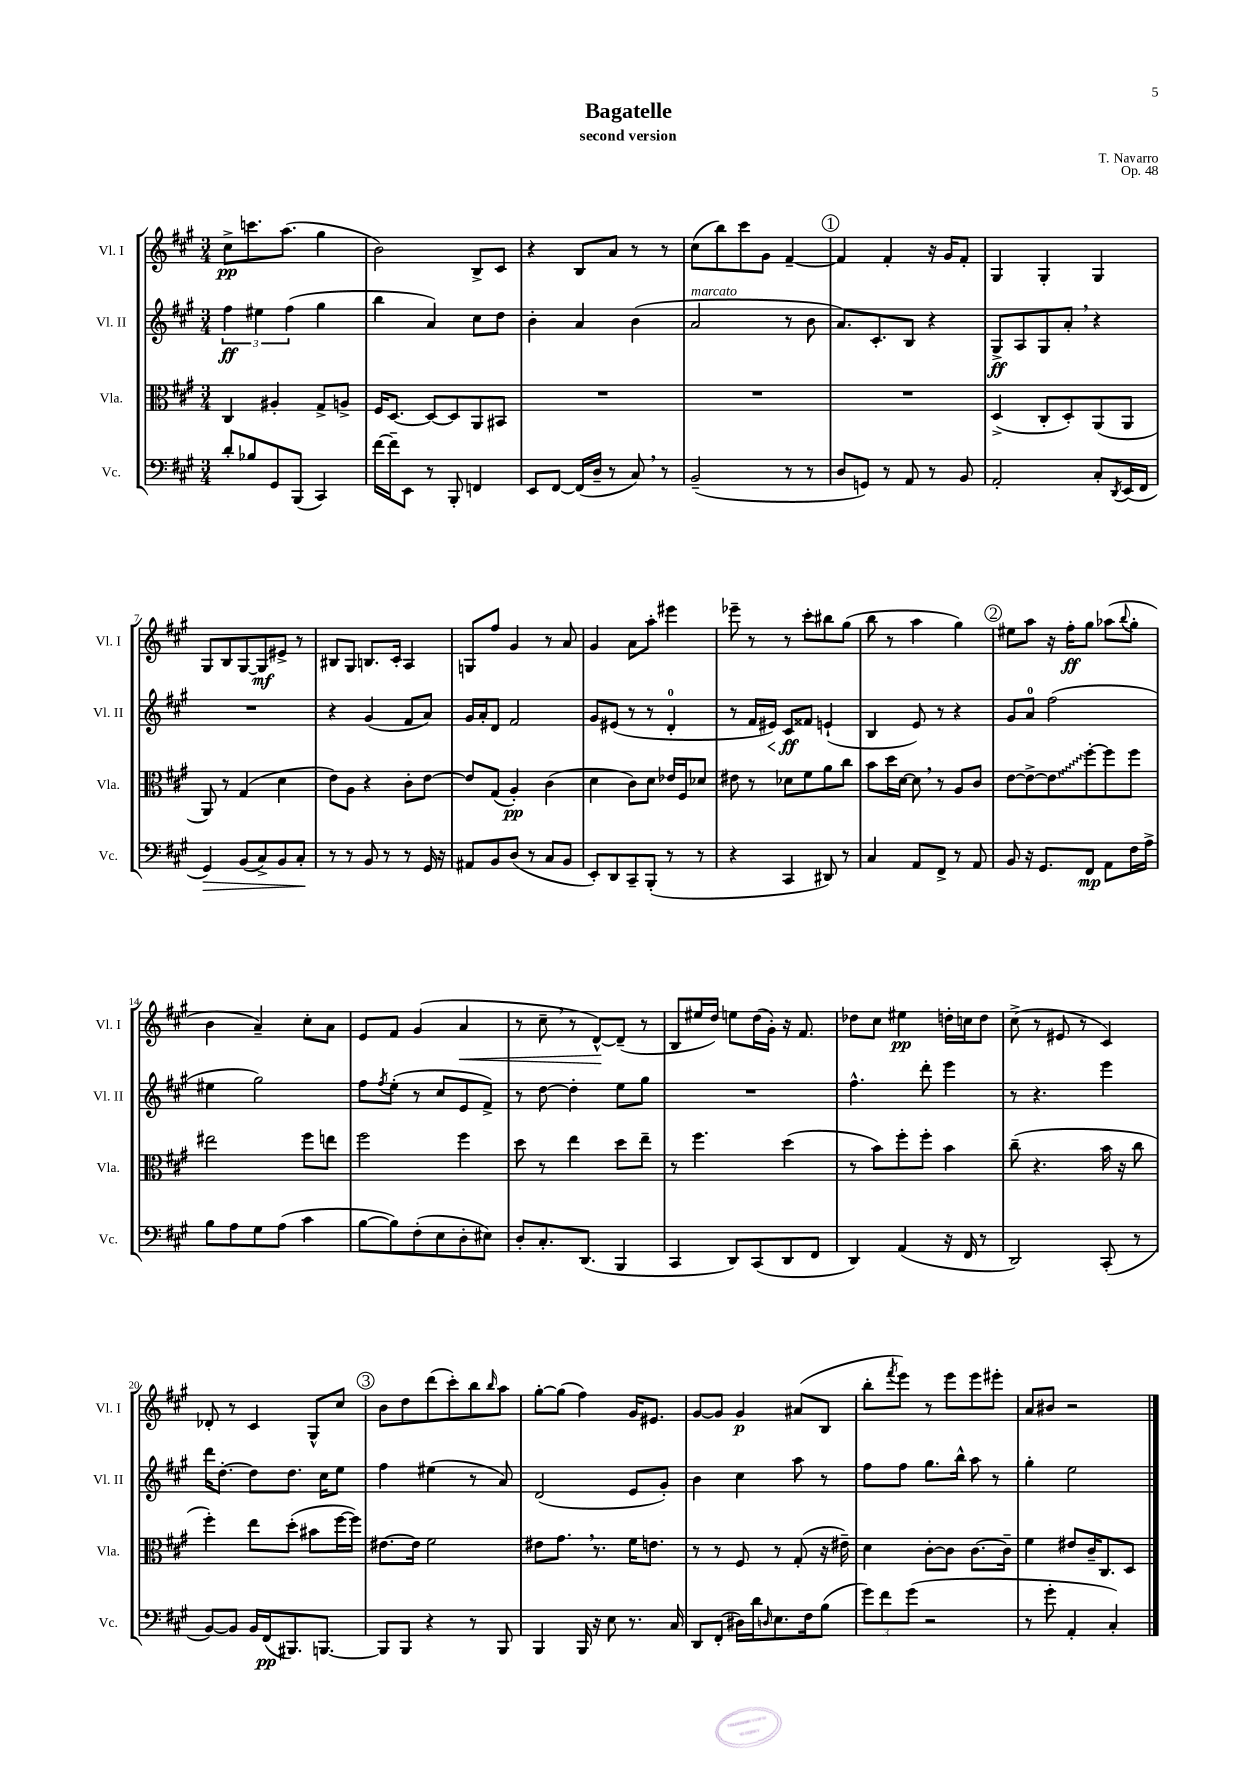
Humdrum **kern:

**kern	**kern	**kern	**kern
*staff4	*staff3	*staff2	*staff1
*clefF4	*clefC3	*clefG2	*clefG2
*k[f#c#g#]	*k[f#c#g#]	*k[f#c#g#]	*k[f#c#g#]
*M3/4	*M3/4	*M3/4	*M3/4
8d'/L	4C#/	6ff#\	8cc#^\L
8B-/	.	.	8.ccc\
.	.	6ee#\	.
8GG#/	4A#'/	.	.
.	.	.	(8.aa\J
.	.	(6ff#\	.
(8BBB/J	.	.	.
4CC#/)	8G#^/L	4gg#\	4gg#\
.	8A^/J	.	.
=	=	=	=
[16f#\LL	16F#/LK	4bb\	2b\)
16f#~\]J	[8.D/J	.	.
8EE\J	.	.	.
8r	8D/_L	4a/)	.
8BBB'/	8D/]	.	.
4FF/	8AA/	8cc#\L	8B^/L
.	8BB#/J	8dd\J	8c#/J
=	=	=	=
8EE/L	2.r	4b'\	4r
[8FF#/J	.	.	.
(16FF#/]LL	.	4a/	8B/L
16D~/JJ	.	.	.
8r	.	.	8a/J
8C#/)	.	(4b\	8r
8r	.	.	8r
=	=	=	=
(2BB~/	2.r	2a/	(8cc#\L
.	.	.	8bb\)
.	.	.	8ccc#\
.	.	.	8g#\J
8r	.	8r	[4f#~/
8r	.	8b\	.
=	=	=	=
8D/L	2.r	8.a/L)	4f#/]
8GG/J)	.	.	.
.	.	8.c#'/	.
8r	.	.	4f#'/
8AA/	.	8B/J	.
8r	.	4r	16r
.	.	.	16g#/LK
8BB/	.	.	8f#'/J
=	=	=	=
2AA'/	(4D^/	8G#^/L	4G#/
.	.	8A/	.
.	8C#'/L	8G#/	4G#'/
.	8D'/)	8a'/J	.
8C#'/L	(8AA/	4r	4G#/
8qDD/	.	.	.
(16EE/L	8AA/J	.	.
16FF#/JJ	.	.	.
=	=	=	=
4GG#/)	8AA/)	2.r	8G#/L
.	8r	.	8B/
(8BB/L	(4G#/	.	[8G#/
8C#^/)	.	.	8G#/]
8BB/	4d\	.	8e#^/J
8C#'/J	.	.	8r
=	=	=	=
8r	8e\L)	4r	8B#/L
8r	8A\J	.	8G#/J
8BB/	4r	(4g#/	8.B/L
8r	.	.	.
.	.	.	16c#'/Jk
8r	8c#'\L	8f#/L	4A/
16GG#/	[8e\J	8a/J)	.
16r	.	.	.
=	=	=	=
8AA#/L	8e/]L	16g#/LL	8G/L
.	.	16a'/J	.
8BB/	(8G#/J	8d/J	8ff#/J
(8D/J	4A'/)	2f#/	4g#/
8r	.	.	.
8C#/L	(4c#\	.	8r
8BB/J	.	.	8a/
=	=	=	=
8EE'/L)	4d\	8g#/L	4g#/
8DD/	.	(8e#/J	.
8CC#~/	8c#\L)	8r	8a\L
(8BBB'/J	8d\J	8r	8aa'\J
8r	16e-/LL	4d'/	4eee#\
.	16F#/J	.	.
8r	8d-/J	.	.
=	=	=	=
4r	8e#\	8r	8eee-~\
.	8r	16f#/LL	8r
.	.	16e#/JJ)	.
4CC#/	8d-\L	8c#/L	8r
.	8f#\	8f##/J	8ccc#'\L
8DD#/)	8a\	(4e`/	8bb#\
8r	8cc#\J	.	(8gg#\J
=	=	=	=
4C#/	8b\L	4B/	8bb\
.	16dd\L	.	8r
.	[16d\JJ	.	.
8AA/L	8d\]	8e/)	4aa\
8FF#^/J	8r	8r	.
8r	8A/L	4r	4gg#\)
8AA/	8c#/J	.	.
=	=	=	=
8BB/	[8e\L	8g#/L	8ee#\L
16r	8e^\_	8a/J	8aa\J
8.GG#/L	.	.	.
.	8e\]	(2ff#\	16r
.	.	.	16ff#'\LK
8FF#/J	[8ff#'\	.	8gg#\J
8AA\L	8ff#\]	.	(8aa-\L
.	.	.	8qqbb/
16F#\L	8ff#\J	.	8gg#'\J
16A^\JJ	.	.	.
=	=	=	=
8B\L	2ee#\	4ee#\	4b\
8A\	.	.	.
8G#\	.	2gg#\)	4a~/)
(8A\J	.	.	.
4c#\	8ff#\L	.	8cc#'\L
.	8ee\J	.	8a\J
=	=	=	=
[8B\L	2ff#\	8ff#\L	8e/L
.	.	8qff#/	.
8B\])	.	(8ee'\J	8f#/J
(8F#'\	.	8r	(4g#/
8E\	.	8cc#/L	.
8D'\	4ff#\	8e/	4a/
8E#\J)	.	8f#^/J)	.
=	=	=	=
8D'/L	8dd\	8r	8r
8.C#'/	8r	[8dd\	8cc#~\
.	4ee\	4dd'\]	8r
(8.DD/J	.	.	.
.	.	.	[8d^^/L)
4BBB/	8dd\L	8ee\L	(8d~/]J
.	8ee~\J	8gg#\J	8r
=	=	=	=
4CC#/	8r	2.r	8B/L
.	4.ff#\	.	16ee#/L
.	.	.	16dd/JJ)
8DD/L)	.	.	8ee\L
(8CC#/	.	.	(16dd\L
.	.	.	16g#'\JJ)
8DD/	(4dd\	.	16r
.	.	.	8.f#/
8FF#/J	.	.	.
=	=	=	=
4DD/)	8r	4.ff#^^\	8dd-\L
.	8b\L)	.	8cc#\J
(4AA/	8ff#'\	.	4ee#\
.	8ff#'\J	8ddd'\	.
16r	4b\	4eee\	16dd'\LL
16FF#/	.	.	16cc\J
8r	.	.	8dd\J
=	=	=	=
2DD/)	(8cc#~\	8r	(8cc#^\
.	4.r	4.r	8r
.	.	.	8e#/
.	.	.	8r
(8CC#'/	16b\	4eee\	4c#/)
.	16r	.	.
8r	8cc#\	.	.
=	=	=	=
[8BB/L)	4ff#'\)	16ddd\LK	8d-'/
.	.	[8.dd'\J	.
8BB/]J	.	.	8r
16BB/LL	8ee\L	8dd\]L	4c#/
(16FF#/J	.	.	.
8.BBB#/)	(8dd'\J	8.dd\J	.
.	8b#\L	.	8G#^^/L
[8.BBB/J	.	16cc#\LK	.
.	[16ff#\L	8ee\J	8cc#/J
.	16ff#\]JJ)	.	.
=	=	=	=
8BBB/]L	[8.e#\L	4ff#\	8b\L
8BBB/J	.	.	8dd\
.	16e#\]Jk	.	.
4r	2f#\	(4ee#\	(8ddd\
.	.	.	8ccc#'\)
8r	.	8r	8bb\
.	.	.	16qqbb/
8BBB/	.	8a/)	8aa\J
=	=	=	=
4BBB/	8e#\L	(2d/	[8gg#'\L
.	8.g#\J	.	(8gg#\]J
16BBB/	.	.	4ff#\)
16r	8.r	.	.
8E\	.	.	.
8.r	16f#\LK	8e/L	16g#/LK
.	8.e\J	.	8.e#/J
.	.	8g#'/J)	.
16C#/	.	.	.
=	=	=	=
8DD/L	8r	4b\	[8g#/L
(8FF#'/J	8r	.	8g#/]J
16D#\LL)	8F#/	4cc#\	4g#/
16d\J	.	.	.
16qqD/	.	.	.
8.E\	8r	.	.
.	(8G#'/	8aa\	(8a#/L
16F#\k	.	.	.
(8B\J	16r	8r	8B/J
.	16e#~\)	.	.
=	=	=	=
12g#\L)	4d\	8ff#\L	8bb'\L
12f#\	.	.	.
.	.	.	8qfff#/
.	.	8ff#\J	8eee\J)
(12g#\J	.	.	.
2r	[8c#'\L	8.gg#\L	8r
.	8c#\]J	.	8eee\L
.	.	16bb^^\Jk	.
.	[8.c#\L	8aa\	8eee\
.	.	8r	8eee#'\J
.	16c#~\]Jk	.	.
=	=	=	=
8r	4f#\	4gg#'\	8a/L
8g#'\	.	.	8b#/J
4AA'/	8e#/L	2ee\	2r
.	16c#~/K	.	.
.	8.C#/	.	.
4C#'/)	.	.	.
.	8D/J	.	.
==	==	==	==
*-	*-	*-	*-
